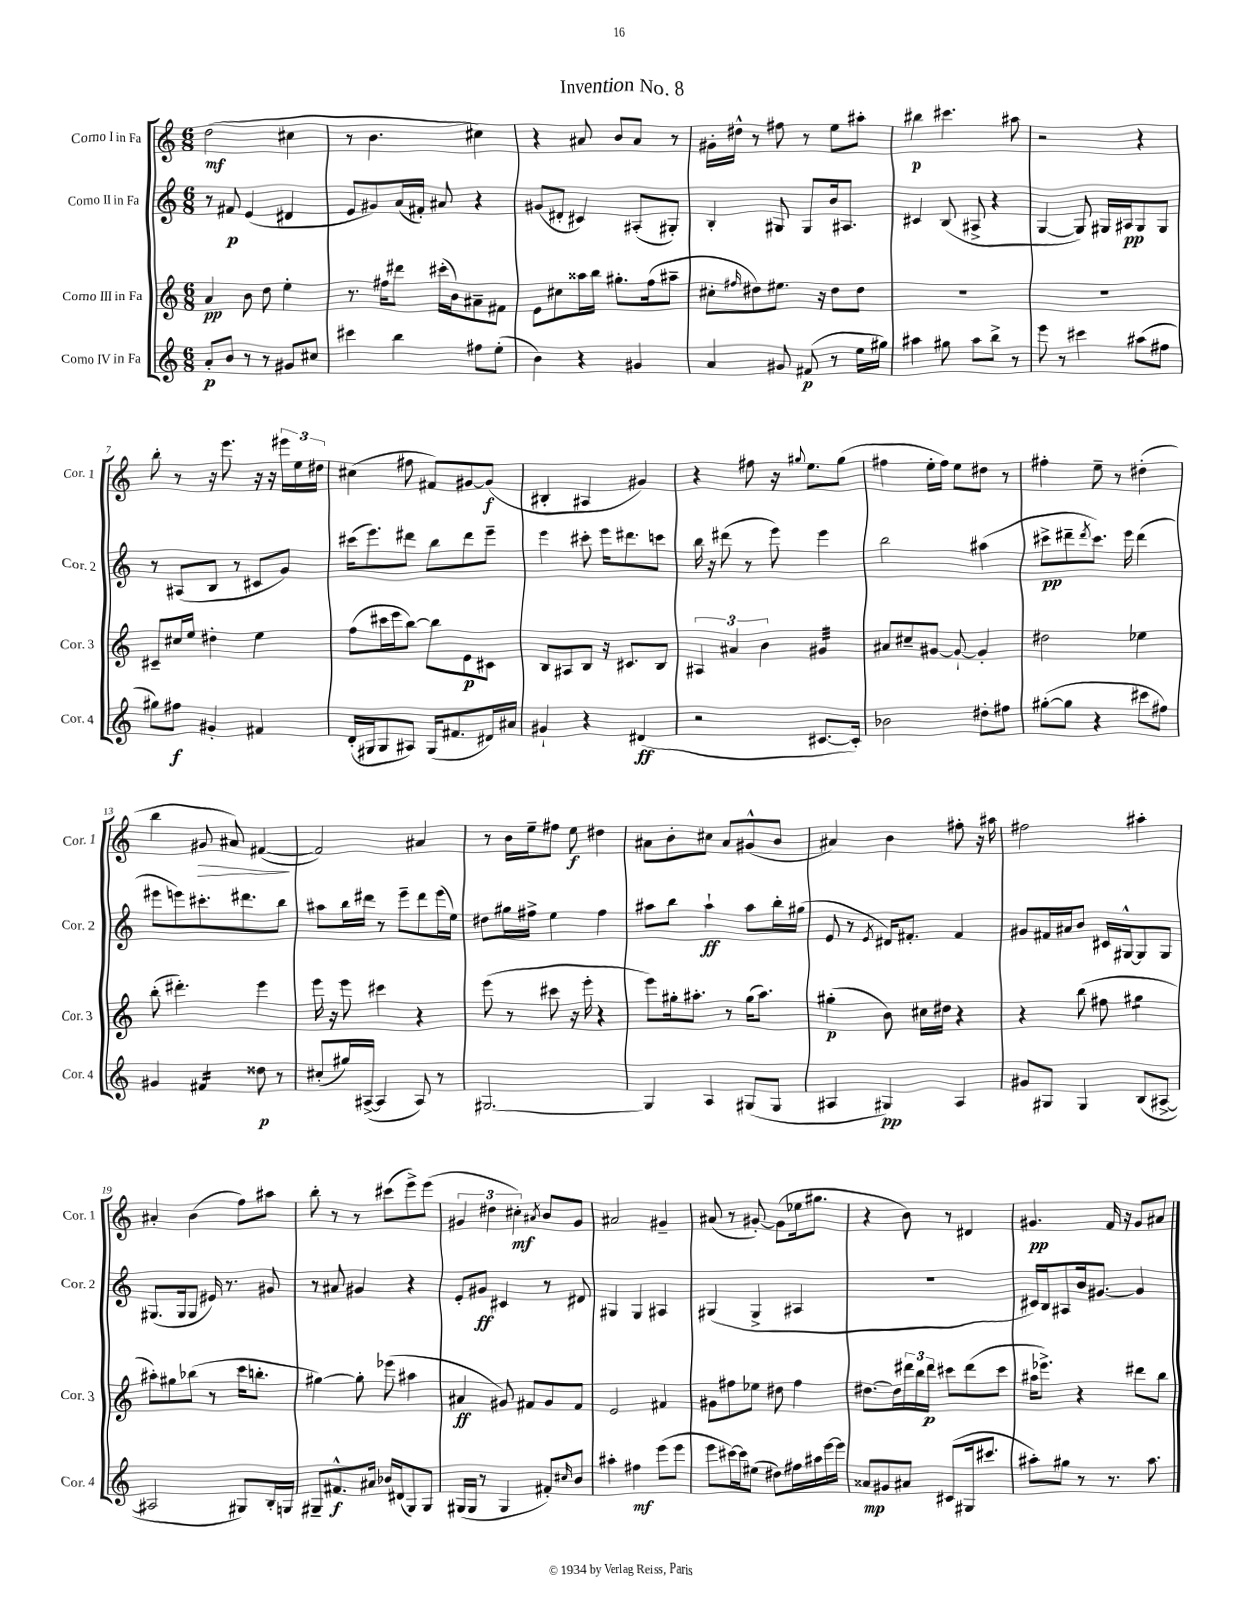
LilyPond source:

\header { title = "Invention No. 8" }
<<
\new StaffGroup <<
\new Staff = "s0" \with { instrumentName = "Corno I in Fa" shortInstrumentName = "Cor. 1" } {
    \clef treble \key c \major \numericTimeSignature \time 6/8
    d''2\mf( cis''4 |
    r8 b'4. cis''4) |
    r4 ais'8 b'8 ais'8 r8 |
    gis'16-. dis''16-^ r8 fis''8 r8 e''8 ais''8-. |
    bis''4\p cis'''4. ais''8 |
    r2 r4 |
    b''8-. r8 r16 e'''8. r16 r16 \tuplet 3/2 { eis'''16 e''16 dis''16 } |
    cis''4( fis''8 fis'8) gis'8~ gis'8\f( |
    bis4-. ais4 gis'4) |
    r4 fis''8 r16 \appoggiatura { gis''8 } e''8. gis''8( |
    fis''4 e''16-. fis''16) e''8 dis''8 r8 |
    fis''4-. e''8-- r8 dis''4-.( |
    b''4 gis'8\> ais'8) fis'4~\!( |
    fis'2) ais'4 |
    r8 b'16 e''16-- fis''8 e''8\f dis''4 |
    ais'8 b'8-. cis''8 ais'8 gis'8-^( b'8 |
    ais'4) b'4 fis''8-. r16 ais''16 |
    fis''2 ais''4-. |
    ais'4-. b'4( f''8) ais''8 |
    b''8-. r8 r8 cis'''8( e'''8->) e'''8( |
    \tuplet 3/2 { gis'4 dis''4 cis''4-.\mf) } \acciaccatura { ais'8 } b'8 gis'8 |
    ais'2 gis'4-- |
    ais'8( r8 gis'8~-.) gis'8( ees''16 gis''8. |
    r4 b'8) r8 dis'4 |
    gis'4.\pp f'16 r16 gis'8 ais'8 \bar "|." |
}
\new Staff = "s1" \with { instrumentName = "Corno II in Fa" shortInstrumentName = "Cor. 2" } {
    \clef treble \key c \major \numericTimeSignature \time 6/8
    r8 fis'8\p e'4( dis'4 |
    e'8 gis'8) a'16( fis'16-.) ais'8 r4 |
    gis'8( dis'8-. cis'4) ais8-.( gis8-.) |
    b4-. gis8 gis8 b'16 ais8. |
    cis'4 b8( ais8-> r4 |
    g4~ g8) gis16 ais16\pp gis8 gis8 |
    r8 ais8( b8 r8 cis'8 g'8) |
    cis'''16( e'''8.) dis'''8 b''8 dis'''8 e'''8-- |
    e'''4 cis'''8-. e'''16 dis'''8. c'''8 |
    b''16 r16 dis'''8( r8 e'''8) e'''4 |
    b''2 ais''4( |
    cis'''8->\pp dis'''8-- \acciaccatura { dis'''8 } cis'''8.) e'''16 dis'''4( |
    eis'''8 e'''8) cis'''8.-. dis'''8. b''8 |
    ais''8 b''16 dis'''16 r8 e'''8-- dis'''8 e'''16( e''16) |
    dis''8 gis''16 fis''16-> e''4 fis''4 |
    ais''8 b''8 ais''4-!\ff ais''8 b''16-. gis''16( |
    e'8 r8 \acciaccatura { e'8 } dis'16) fis'8.-. fis'4 |
    gis'8 fis'16 ais'16 b'8 cis'16 gis16~-^ gis8 gis8 |
    gis8.( gis16 gis8 eis'16) r8. gis'8 |
    r8 ais'8 gis'4 r4 |
    e'8-. gis'8\ff cis'4 r8 dis'8 |
    gis4 gis4 ais4 |
    gis4( gis4-> ais4 |
    R2. |
    cis'16) b16 ais8 b'16 gis'8.~ gis'4 \bar "|." |
}
\new Staff = "s2" \with { instrumentName = "Corno III in Fa" shortInstrumentName = "Cor. 3" } {
    \clef treble \key c \major \numericTimeSignature \time 6/8
    a'4\pp b'8 d''8 e''4-. |
    r8. fis''16 dis'''8 cis'''16-.( b'16) ais'8-- fis'8 |
    e'8 cis''8 aisis''16 b''16 gis''8.-. f''16( ais''8-- |
    cis''8-. \grace { fis''16 } dis''8) eis''8. r16 dis''8 dis''8 |
    R2. |
    R2. |
    cis'8-- cis''16 e''16 dis''4-. e''4 |
    f''8( cis'''16 e'''16 b''8~) b''8 e'8\p cis'8 |
    b8 ais8 b8 r16 cis'8. b8 |
    \tuplet 3/2 { ais4 ais'4 b'4 } gis'4:32 |
    ais'8 cis''8-- gis'8~ gis'8~-! gis'4-. |
    dis''2 ees''4 |
    b''8-.( dis'''4.-.) e'''4 |
    e'''16 r16 e'''8 cis'''4 r4 |
    e'''8( r8 cis'''8 r16 e'''16-. r4 |
    e'''8) gis''16-. ais''8.-. r8 gis''16( ais''8.) |
    gis''4-.\p( b'8) cis''16 dis''16 r4 |
    r4 b''8( fis''8 gis''4:8 |
    ais''8-.) gis''8 bes''8( r8 c'''16 b''8.-. |
    gis''4~) gis''8-. ees'''8( ais''4 |
    ais'4\ff gis'8) fis'8 gis'8 fis'8 |
    e'2 fis'4 |
    gis'8 fis''8 ees''8 dis''8 fis''4 |
    dis''8.~ dis''16 \tuplet 3/2 { dis'''16 b''16 dis'''16\p } cis'''8 dis'''8( cis'''8 |
    ais''16 ees'''8.->) r4 dis'''8 b''8 \bar "|." |
}
\new Staff = "s3" \with { instrumentName = "Corno IV in Fa" shortInstrumentName = "Cor. 4" } {
    \clef treble \key c \major \numericTimeSignature \time 6/8
    a'8-.\p b'8 r8 r8 gis'8 cis''8 |
    cis'''4 b''4 fis''8 e''8-.( |
    b'4) r4 gis'4 |
    a'4 gis'8 fis'8\p( r8 e''16 gis''16) |
    ais''4 gis''8 ais''8 b''8-> r8 |
    e'''8 r8 cis'''4 ais''8( fis''8 |
    gis''8) fis''8\f gis'4-. fis'4 |
    d'16-.( gis16 gis8 ais8) gis16( fis'8. dis'16) ais'16 |
    gis'4-! r4 dis'4\ff( |
    r2 cis'8.~ cis'16-.) |
    bes'2 dis''8-. fis''8 |
    gis''8~-.( gis''8 r4 cis'''8 fis''8) |
    gis'4 fis'4:16 disis''8\p r8 |
    cis''8-.( gis''16) ais16~->( ais4 ais8) r8 |
    gis2.~ |
    gis4 a4 gis8( gis8 |
    ais4 gis4\pp) ais4 |
    gis'8 gis8 gis4 b8( ais8~-> |
    ais2 gis8) b16-. g16 |
    gis8-- fis'8.-^\f ais'16 bes'16 dis'16( gis8) gis8 |
    gis16( gis16 r8 gis4 fis'8-.) \grace { cis''16 } b'8 |
    ais''4-. fis''4\mf e'''8( e'''8 |
    e'''8 cis'''16~) cis'''16 eis''8( dis''8) fis''16 ais''16 e'''16~ e'''16 |
    aisis'8\mp gis'8 ais'8 cis'8( gis16 cis'''8. |
    ais''8-.) gis''8 r8 r8. ais''8. \bar "|." |
}
>>
>>
